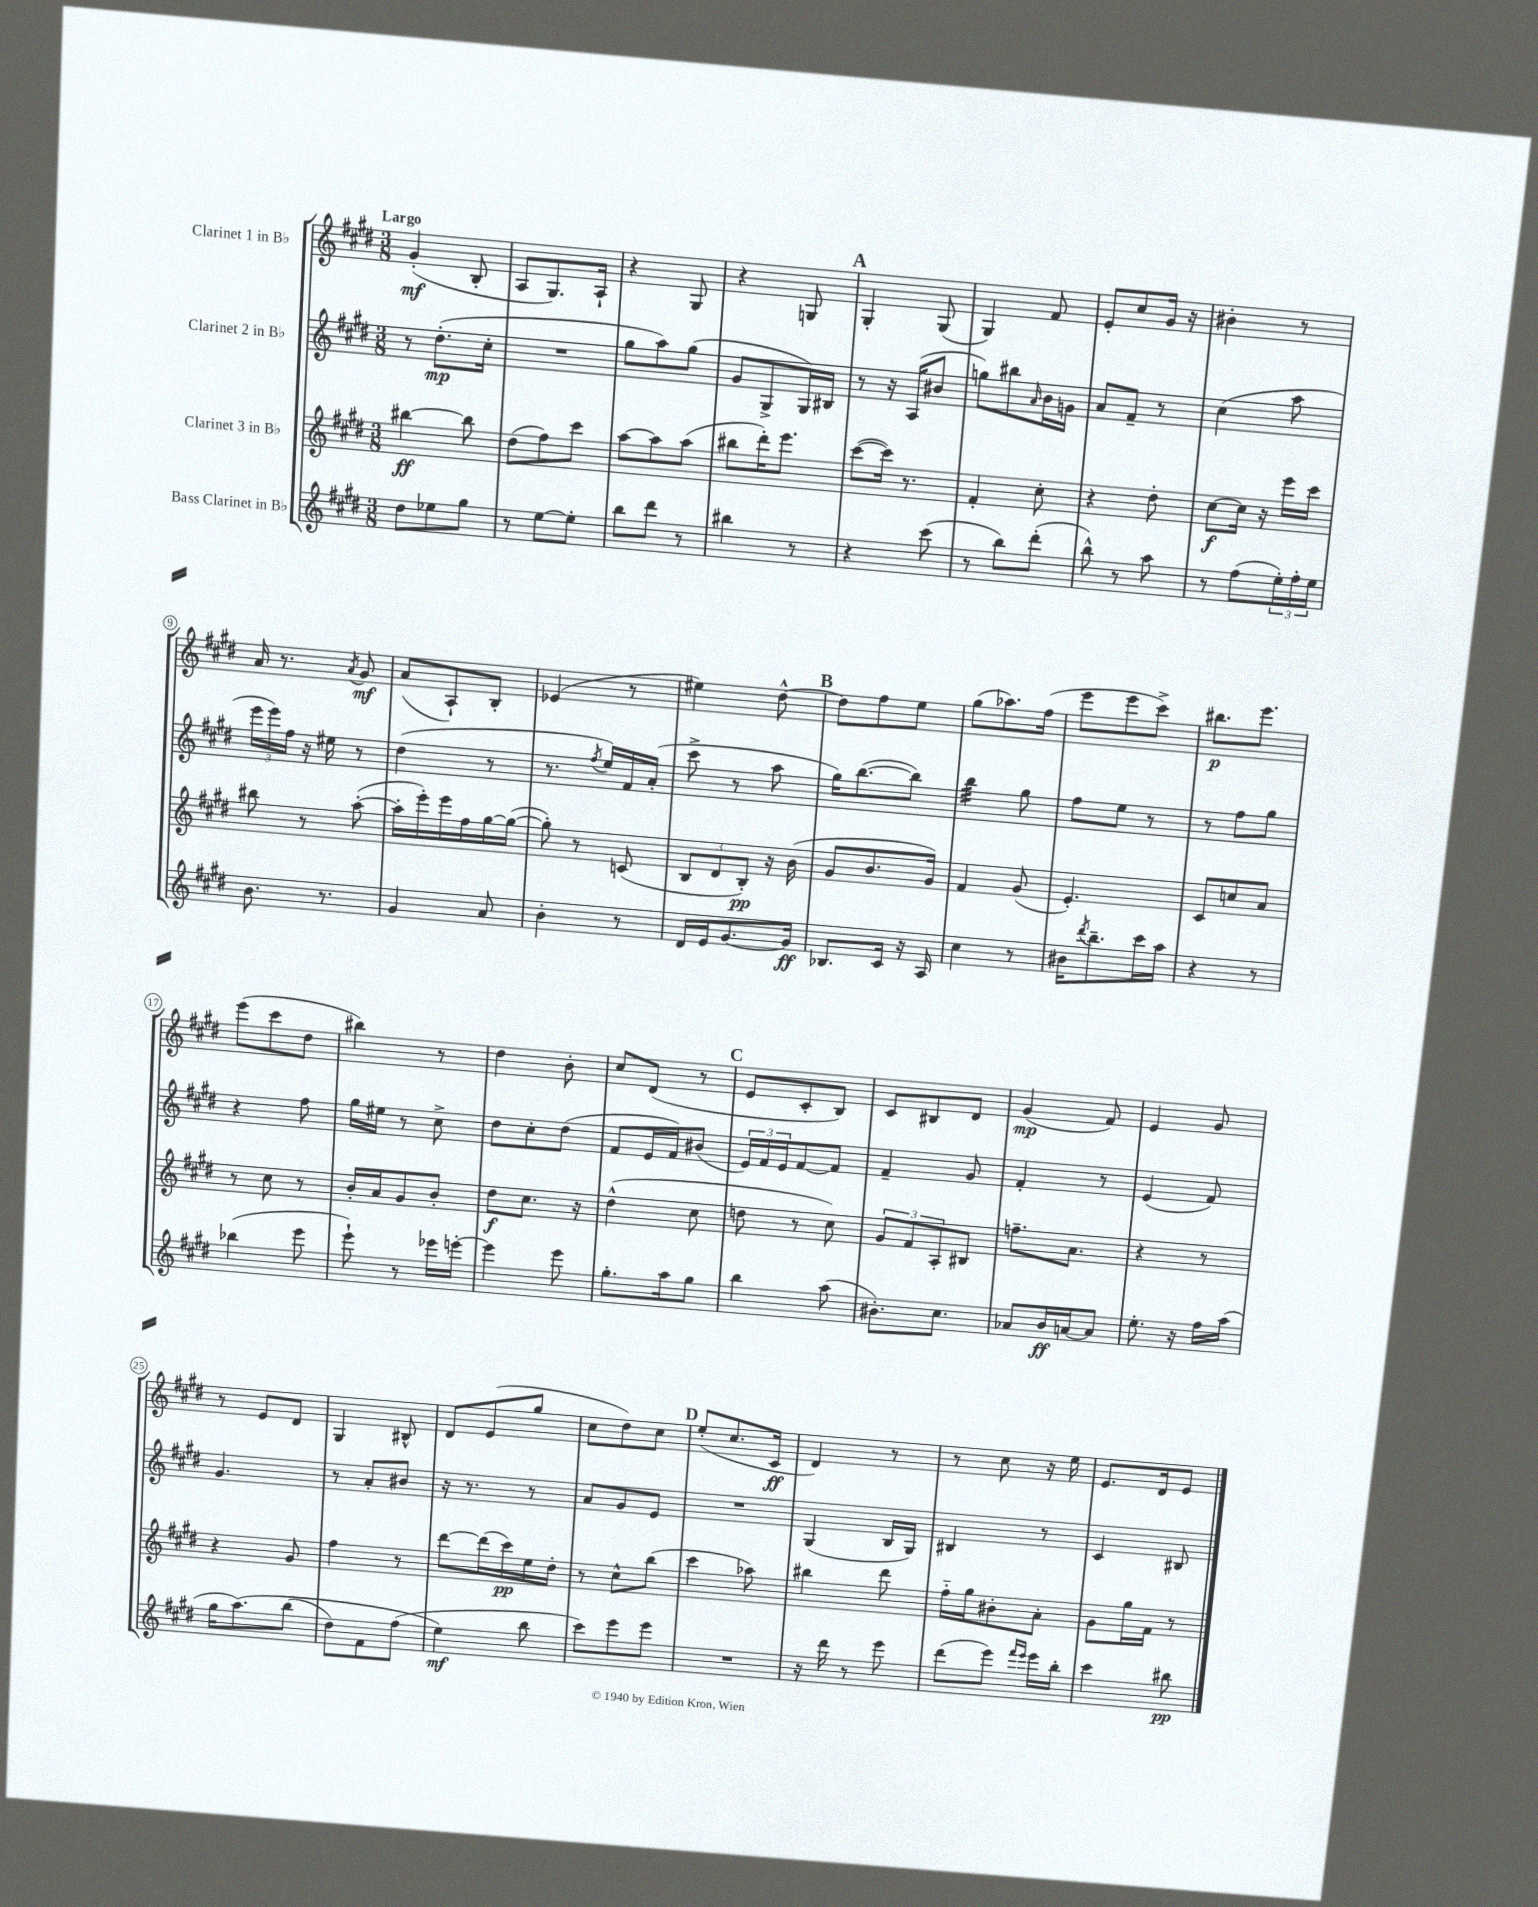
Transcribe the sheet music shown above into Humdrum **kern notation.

**kern	**dynam	**kern	**dynam	**kern	**dynam	**kern	**dynam
*part4	*part4	*part3	*part3	*part2	*part2	*part1	*part1
*staff4	*staff4	*staff3	*staff3	*staff2	*staff2	*staff1	*staff1
*I"Bass Clarinet in B♭	*	*I"Clarinet 3 in B♭	*	*I"Clarinet 2 in B♭	*	*I"Clarinet 1 in B♭	*
*clefG2	*	*clefG2	*	*clefG2	*	*clefG2	*
*k[f#c#g#d#]	*	*k[f#c#g#d#]	*	*k[f#c#g#d#]	*	*k[f#c#g#d#]	*
*M3/8	*	*M3/8	*	*M3/8	*	*M3/8	*
=1	=1	=1	=1	=1	=1	=1	=1
!	!	!	!	!	!	!LO:TX:a:B:t=Largo	!
8dd#\L	.	[4bb#X\	ff	8r	.	(4g#'/	mf
8ee-X\	.	.	.	(8.dd#'\L	mp	.	.
8gg#\J	.	8bb#\]	.	.	.	8B'/	.
.	.	.	.	16cc#'\Jk	.	.	.
=2	=2	=2	=2	=2	=2	=2	=2
8r	.	(8dd#\L	.	4.r	.	8A/L	.
[8ee\L	.	8ff#\)	.	.	.	8.G#/)	.
8ee'\J]	.	8ccc#\J	.	.	.	.	.
.	.	.	.	.	.	16A`/Jk	.
=3	=3	=3	=3	=3	=3	=3	=3
8bb\L	.	[8aa\L	.	8gg#\L	.	4r	.
8ddd#\J	.	8aa\]	.	8aa\)	.	.	.
8r	.	(8aa\J	.	(8gg#\J	.	8G#/	.
=4	=4	=4	=4	=4	=4	=4	=4
4bb#X\	.	8bb#X\L	.	8g#/L	.	4r	.
.	.	16ddd#'\K)	.	8G#^/	.	.	.
.	.	8.eee\J	.	.	.	.	.
8r	.	.	.	16G#/L)	.	8Gn/	.
.	.	.	.	16B#X/JJ	.	.	.
!!LO:REH:place=s1:t=A
=5	=5	=5	=5	=5	=5	=5	=5
4r	.	([8ccc#\L	.	8r	.	4G#'/	.
.	.	16ccc#\Jk])	.	16r	.	.	.
.	.	8.r	.	(16A/KL	.	.	.
(8ccc#\	.	.	.	8b#X/J	.	(8G#/	.
=6	=6	=6	=6	=6	=6	=6	=6
8r	.	4f#'/	.	8ggn\L)	.	4G#/)	.
8bb\L)	.	.	.	8bb#X\	.	.	.
.	.	.	.	16qqa/	.	.	.
(8ddd#'\J	.	8cc#'\	.	16b\L	.	8f#/	.
.	.	.	.	16gn\JJ	.	.	.
=7	=7	=7	=7	=7	=7	=7	=7
8bb^^\)	.	4r	.	8a/L	.	8e'/L	.
8r	.	.	.	8f#~/J	.	8cc#/	.
8aa\	.	8dd#'\	.	8r	.	16g#/Jk	.
.	.	.	.	.	.	16r	.
=8	=8	=8	=8	=8	=8	=8	=8
8r	.	[8cc#\L	f	(4cc#\	.	4b#X'\	.
(8ff#\L	.	16cc#\Jk]	.	.	.	.	.
.	.	16r	.	.	.	.	.
24ee'\L)	.	16eee\LL	.	8aa\	.	8r	.
24ff#'\	.	.	.	.	.	.	.
.	.	16ccc#\JJ	.	.	.	.	.
24ee\JJ	.	.	.	.	.	.	.
!!LO:LB:g=z
=9	=9	=9	=9	=9	=9	=9	=9
8.b\	.	8bb#X\	.	24eee\LL	.	16a/	.
.	.	.	.	24eee\)	.	.	.
.	.	.	.	.	.	8.r	.
.	.	.	.	24ff#\JJ	.	.	.
.	.	8r	.	16r	.	.	.
8.r	.	.	.	16ee#X\	.	.	.
.	.	.	.	.	.	8qa/	.
.	.	([8aa'\	.	8r	.	8g#/	mf
=10	=10	=10	=10	=10	=10	=10	=10
4g#/	.	16aa'\LL]	.	(4dd#\	.	(8a/L	.
.	.	16eee'\)	.	.	.	.	.
.	.	16eee\	.	.	.	8A`/)	.
.	.	16ff#\	.	.	.	.	.
8a/	.	[16gg#\	.	8r	.	8B'/J	.
.	.	(16gg#\JJ_	.	.	.	.	.
=11	=11	=11	=11	=11	=11	=11	=11
4b'\	.	8gg#'\])	.	8.r	.	(4e-X/	.
.	.	8r	.	.	.	.	.
.	.	.	.	8qff#/	.	.	.
.	.	.	.	16ee/LL)	.	.	.
8r	.	(8cn/	.	16f#/	.	8r	.
.	.	.	.	(16a'/JJ	.	.	.
=12	=12	=12	=12	=12	=12	=12	=12
16d#/LL	.	12B/L	.	8ccc#^\	.	4ee#X\)	.
16e/J	.	.	.	.	.	.	.
.	.	12d#/	.	.	.	.	.
[8.g#/	.	.	.	8r	.	.	.
.	.	12B'/J)	pp	.	.	.	.
.	.	16r	.	8aa\	.	[8dd#^^\	.
16g#/Jk]	ff	(16b\	.	.	.	.	.
!!LO:REH:place=s1:t=B
=13	=13	=13	=13	=13	=13	=13	=13
8.B-X/L	.	8g#/L	.	16gg#\KL)	.	8dd#\L]	.
.	.	.	.	([8.bb\	.	.	.
.	.	8.b/	.	.	.	8ff#\	.
16c#/Jk	.	.	.	.	.	.	.
16r	.	.	.	8bb\J])	.	8ee\J	.
16A/	.	16g#/Jk)	.	.	.	.	.
=14	=14	=14	=14	=14	=14	=14	=14
*	*	*	*	*tremolo	*	*	*
4cc#\	.	4f#/	.	32bb\LLL	.	(8gg#\L	.
.	.	.	.	32bb\	.	.	.
.	.	.	.	32bb\	.	.	.
.	.	.	.	32bb\	.	.	.
.	.	.	.	32bb\	.	8.aa-X\)	.
.	.	.	.	32bb\	.	.	.
.	.	.	.	32bb\	.	.	.
.	.	.	.	32bb\JJJ	.	.	.
*	*	*	*	*Xtremolo	*	*	*
8r	.	(8g#/	.	8gg#\	.	.	.
.	.	.	.	.	.	(16ff#\Jk	.
=15	=15	=15	=15	=15	=15	=15	=15
16b#X\KL	.	4.e'/)	.	8ff#\L	.	8eee\L	.
8qddd#/	.	.	.	.	.	.	.
8.bb~\	.	.	.	.	.	.	.
.	.	.	.	8ee\J	.	8eee\	.
16ccc#\L	.	.	.	8r	.	8ccc#^\J)	.
16aa\JJ	.	.	.	.	.	.	.
=16	=16	=16	=16	=16	=16	=16	=16
4r	.	8c#/L	.	8r	.	8.bb#X\L	p
.	.	8ccn/	.	8ff#\L	.	.	.
.	.	.	.	.	.	8.eee\J	.
8r	.	8a/J	.	8gg#\J	.	.	.
!!LO:LB:g=z
=17	=17	=17	=17	=17	=17	=17	=17
(4bb-X\	.	8r	.	4r	.	(8eee\L	.
.	.	8cc#\	.	.	.	8ccc#\	.
8eee\	.	8r	.	8ff#\	.	8dd#\J	.
=18	=18	=18	=18	=18	=18	=18	=18
8eee`\)	.	16b'/LL	.	16gg#\LL	.	4bb#X\)	.
.	.	16a/J	.	16ee#X\JJ	.	.	.
8r	.	8g#/	.	8r	.	.	.
16eee-X\LL	.	8b'/J	.	8cc#^\	.	8r	.
[16eeen'\JJ	.	.	.	.	.	.	.
=19	=19	=19	=19	=19	=19	=19	=19
4eee\]	.	8dd#\L	f	8dd#\L	.	4dd#\	.
.	.	8.cc#\J	.	8cc#'\	.	.	.
8eee\	.	.	.	(8dd#\J	.	8b'\	.
.	.	16r	.	.	.	.	.
=20	=20	=20	=20	=20	=20	=20	=20
8.gg#'\L	.	(4dd#^^\	.	8f#/L	.	8cc#/L	.
.	.	.	.	16e/L	.	(8d#/J	.
16aa\k	.	.	.	16f#/J)	.	.	.
8gg#\J	.	8cc#\	.	(8b#X/J	.	8r	.
!!LO:REH:place=s1:t=C
=21	=21	=21	=21	=21	=21	=21	=21
4bb\	.	8ddn\	.	24e/LL)	.	8e/L	.
.	.	.	.	24f#/	.	.	.
.	.	.	.	24e/J	.	.	.
.	.	8r	.	[8f#/	.	8c#'/	.
(8aa\	.	8cc#\)	.	8f#/J]	.	8B/J)	.
=22	=22	=22	=22	=22	=22	=22	=22
8.b#X'\L)	.	12g#/L	.	4f#~/	.	8c#/L	.
.	.	12f#/	.	.	.	.	.
.	.	.	.	.	.	8B#X/	.
.	.	12A'/	.	.	.	.	.
8.cc#\J	.	.	.	.	.	.	.
.	.	8B#X/J	.	8g#/	.	8d#/J	.
=23	=23	=23	=23	=23	=23	=23	=23
8a-X/L	.	8.ffn~\L	.	4f#'/	.	(4g#/	mp
16b/L	ff	.	.	.	.	.	.
[16an/J	.	8.a\J	.	.	.	.	.
8a/J]	.	.	.	8r	.	8f#/)	.
=24	=24	=24	=24	=24	=24	=24	=24
8.ee'\	.	4r	.	(4e/	.	4e/	.
16r	.	.	.	.	.	.	.
16ff#\LL	.	8r	.	8f#/)	.	8g#/	.
(16aa\JJ	.	.	.	.	.	.	.
!!LO:LB:g=z
=25	=25	=25	=25	=25	=25	=25	=25
16gg#\KL	.	4r	.	4.g#/	.	8r	.
(8.aa\)	.	.	.	.	.	.	.
.	.	.	.	.	.	8e/L	.
(8bb\J	.	8g#/	.	.	.	8d#/J	.
=26	=26	=26	=26	=26	=26	=26	=26
8dd#\L)	.	4ff#\	.	8r	.	4G#/	.
8f#\	.	.	.	8a'/L	.	.	.
(8ff#\J	.	8r	.	8b#X/J	.	8B#X^^/	.
=27	=27	=27	=27	=27	=27	=27	=27
4ee\)	mf	[8ddd#\L	.	16r	.	8d#/L	.
.	.	.	.	8.r	.	.	.
.	.	(16ddd#\L]	.	.	.	(8e/	.
.	.	16ccc#\)	pp	.	.	.	.
8bb\	.	16ee\	.	8r	.	8gg#/J	.
.	.	16dd#'\JJ	.	.	.	.	.
=28	=28	=28	=28	=28	=28	=28	=28
8ccc#\L)	.	8r	.	8a/L	.	8cc#\L	.
8eee\	.	8cc#^^\L	.	8g#/	.	8dd#\)	.
8eee\J	.	(8bb\J	.	8e/J	.	8cc#\J	.
!!LO:REH:place=s1:t=D
=29	=29	=29	=29	=29	=29	=29	=29
4.r	.	4ccc#\	.	4.r	.	(8ee'/L	.
.	.	.	.	.	.	8.cc#/	.
.	.	8aa-X\)	.	.	.	.	.
.	.	.	.	.	.	16c#/Jk	ff
=30	=30	=30	=30	=30	=30	=30	=30
16r	.	4bb#X\	.	(4G#/	.	4d#/)	.
16ddd#\	.	.	.	.	.	.	.
8r	.	.	.	.	.	.	.
8eee\	.	8ddd#\	.	16B/LL	.	8r	.
.	.	.	.	16G#/JJ)	.	.	.
=31	=31	=31	=31	=31	=31	=31	=31
(8ddd#\L	.	16ff#\LL	.	4B#X/	.	8r	.
.	.	16gg#\J	.	.	.	.	.
8eee\J)	.	8b#X'\	.	.	.	8cc#\	.
16qqfff#/LL	.	.	.	.	.	.	.
16qqeee/JJ	.	.	.	.	.	.	.
16eee\LL	.	8a'\J	.	8r	.	16r	.
16bb'\JJ	.	.	.	.	.	16ee\	.
=32	=32	=32	=32	=32	=32	=32	=32
4ccc#\	.	8g#\L	.	4c#/	.	8.e/L	.
.	.	16gg#\L	.	.	.	.	.
.	.	16f#\JJ	.	.	.	16d#/k	.
8bb#X\	pp	8r	.	8B#X/	.	8e/J	.
==	==	==	==	==	==	==	==
*-	*-	*-	*-	*-	*-	*-	*-
